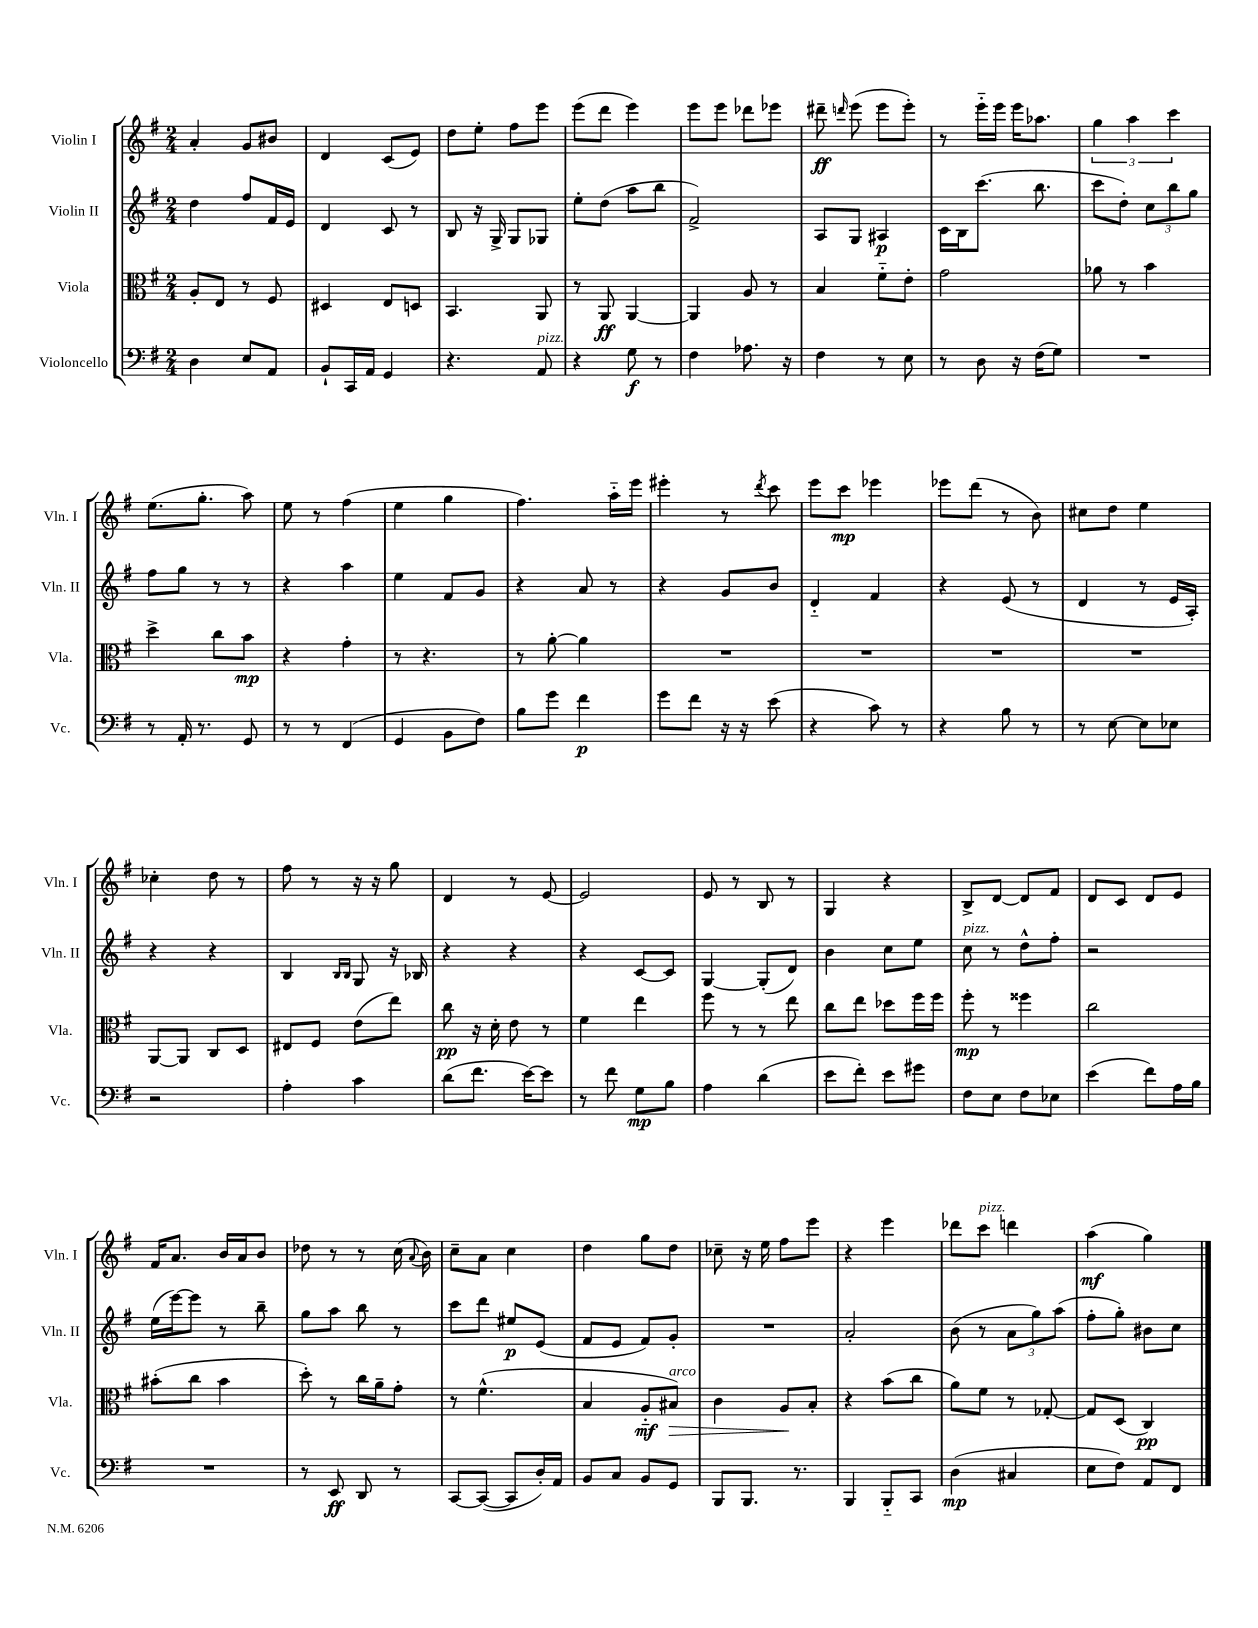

**kern	**dynam	**kern	**dynam	**kern	**dynam	**kern	**dynam
*part4	*part4	*part3	*part3	*part2	*part2	*part1	*part1
*staff4	*staff4	*staff3	*staff3	*staff2	*staff2	*staff1	*staff1
*I"Violoncello	*	*I"Viola	*	*I"Violin II	*	*I"Violin I	*
*I'Vc.	*	*I'Vla.	*	*I'Vln. II	*	*I'Vln. I	*
*clefF4	*	*clefC3	*	*clefG2	*	*clefG2	*
*k[f#]	*	*k[f#]	*	*k[f#]	*	*k[f#]	*
*M2/4	*	*M2/4	*	*M2/4	*	*M2/4	*
=17	=17	=17	=17	=17	=17	=17	=17
4D\	.	8A'/L	.	4dd\	.	4a'/	.
.	.	8E/J	.	.	.	.	.
8E/L	.	8r	.	8ff#/L	.	8g/L	.
8AA/J	.	8F#/	.	16f#/L	.	8b#X/J	.
.	.	.	.	16e/JJ	.	.	.
=18	=18	=18	=18	=18	=18	=18	=18
8BB`/L	.	4D#X/	.	4d/	.	4d/	.
16CC/L	.	.	.	.	.	.	.
16AA/JJ	.	.	.	.	.	.	.
4GG/	.	8E/L	.	8c/	.	(8c/L	.
.	.	8Dn/J	.	8r	.	8e/J)	.
=19	=19	=19	=19	=19	=19	=19	=19
4.r	.	4.BB/	.	8B/	.	8dd\L	.
.	.	.	.	16r	.	8ee'\J	.
.	.	.	.	16G^/	.	.	.
.	.	.	.	8G/L	.	8ff#\L	.
!LO:TX:a:i:t=pizz.	!	!	!	!	!	!	!
8AA/	.	8AA/	.	8G-X/J	.	8eee\J	.
=20	=20	=20	=20	=20	=20	=20	=20
4r	.	8r	.	8ee'\L	.	(8eee\L	.
.	.	8AA/	ff	(8dd\J	.	8ddd\J	.
8G\	f	[4AA/	.	8aa\L	.	4eee\)	.
8r	.	.	.	8bb\J	.	.	.
=21	=21	=21	=21	=21	=21	=21	=21
4F#\	.	4AA/]	.	2f#^/)	.	8eee\L	.
.	.	.	.	.	.	8eee\J	.
8.A-X\	.	8A/	.	.	.	8ddd-X\L	.
.	.	8r	.	.	.	8eee-X\J	.
16r	.	.	.	.	.	.	.
=22	=22	=22	=22	=22	=22	=22	=22
4F#\	.	4B/	.	8A/L	.	8ddd#X~\	ff
.	.	.	.	.	.	16qqdddn/	.
.	.	.	.	8G/J	.	(8eee\	.
8r	.	8f#\L	.	4A#X/	p	8eee\L	.
8E\	.	8e'\J	.	.	.	8eee'\J)	.
=23	=23	=23	=23	=23	=23	=23	=23
8r	.	2g\	.	16c\LL	.	8r	.
.	.	.	.	16B\J	.	.	.
8D\	.	.	.	(8.ccc\J	.	16eee\LL	.
.	.	.	.	.	.	16eee\JJ	.
16r	.	.	.	.	.	16eee\KL	.
(16F#\KL	.	.	.	8.bb\	.	8.aa-X\J	.
8G\J)	.	.	.	.	.	.	.
=24	=24	=24	=24	=24	=24	=24	=24
2r	.	8a-X\	.	8ccc\L	.	6gg\	.
.	.	8r	.	8dd'\J)	.	.	.
.	.	.	.	.	.	6aa\	.
.	.	4b\	.	12cc\L	.	.	.
.	.	.	.	12bb\	.	6ccc\	.
.	.	.	.	12gg\J	.	.	.
!!LO:LB:g=z
=25	=25	=25	=25	=25	=25	=25	=25
8r	.	4dd^\	.	8ff#\L	.	(8.ee\L	.
16AA'/	.	.	.	8gg\J	.	.	.
8.r	.	.	.	.	.	8.gg'\J	.
.	.	8cc\L	.	8r	.	.	.
8GG/	.	8b\J	mp	8r	.	8aa\)	.
=26	=26	=26	=26	=26	=26	=26	=26
8r	.	4r	.	4r	.	8ee\	.
8r	.	.	.	.	.	8r	.
(4FF#/	.	4g'\	.	4aa\	.	(4ff#\	.
=27	=27	=27	=27	=27	=27	=27	=27
4GG/	.	8r	.	4ee\	.	4ee\	.
.	.	4.r	.	.	.	.	.
8BB\L	.	.	.	8f#/L	.	4gg\	.
8F#\J)	.	.	.	8g/J	.	.	.
=28	=28	=28	=28	=28	=28	=28	=28
8B\L	.	8r	.	4r	.	4.ff#\)	.
8g\J	.	[8a'\	.	.	.	.	.
4f#\	p	4a\]	.	8a/	.	.	.
.	.	.	.	8r	.	16aa\LL	.
.	.	.	.	.	.	16eee\JJ	.
=29	=29	=29	=29	=29	=29	=29	=29
8g\L	.	2r	.	4r	.	4eee#X'\	.
8f#\J	.	.	.	.	.	.	.
16r	.	.	.	8g/L	.	8r	.
16r	.	.	.	.	.	.	.
.	.	.	.	.	.	8qddd/	.
(8e\	.	.	.	8b/J	.	8ccc\	.
=30	=30	=30	=30	=30	=30	=30	=30
4r	.	2r	.	4d/	.	8eee\L	.
.	.	.	.	.	.	8ccc\J	mp
8c\)	.	.	.	4f#/	.	4eee-X\	.
8r	.	.	.	.	.	.	.
=31	=31	=31	=31	=31	=31	=31	=31
4r	.	2r	.	4r	.	8eee-X\L	.
.	.	.	.	.	.	(8ddd\J	.
8B\	.	.	.	(8e/	.	8r	.
8r	.	.	.	8r	.	8b\)	.
=32	=32	=32	=32	=32	=32	=32	=32
8r	.	2r	.	4d/	.	8cc#X\L	.
[8E\	.	.	.	.	.	8dd\J	.
8E\L]	.	.	.	8r	.	4ee\	.
8E-X\J	.	.	.	16e/LL	.	.	.
.	.	.	.	16A'/JJ)	.	.	.
!!LO:LB:g=z
=33	=33	=33	=33	=33	=33	=33	=33
2r	.	[8AA/L	.	4r	.	4cc-X'\	.
.	.	8AA/J]	.	.	.	.	.
.	.	8C/L	.	4r	.	8dd\	.
.	.	8D/J	.	.	.	8r	.
=34	=34	=34	=34	=34	=34	=34	=34
4A'\	.	8E#X/L	.	4B/	.	8ff#\	.
.	.	8F#/J	.	.	.	8r	.
.	.	.	.	16qqB/LL	.	.	.
.	.	.	.	16qqB/JJ	.	.	.
4c\	.	(8e\L	.	8G/	.	16r	.
.	.	.	.	.	.	16r	.
.	.	8ee\J)	.	16r	.	8gg\	.
.	.	.	.	16B-X/	.	.	.
=35	=35	=35	=35	=35	=35	=35	=35
(8d\L	.	8cc\	pp	4r	.	4d/	.
8.f#\J	.	16r	.	.	.	.	.
.	.	16d'\	.	.	.	.	.
.	.	8e\	.	4r	.	8r	.
[16e\KL)	.	.	.	.	.	.	.
8e\J]	.	8r	.	.	.	[8e/	.
=36	=36	=36	=36	=36	=36	=36	=36
8r	.	4f#\	.	4r	.	2e/]	.
8f#\	.	.	.	.	.	.	.
8G\L	mp	4ee\	.	[8c/L	.	.	.
8B\J	.	.	.	8c/J]	.	.	.
=37	=37	=37	=37	=37	=37	=37	=37
4A\	.	8ff#\	.	[4G/	.	8e/	.
.	.	8r	.	.	.	8r	.
(4d\	.	8r	.	(8G'/L]	.	8B/	.
.	.	8ee\	.	8d/J)	.	8r	.
=38	=38	=38	=38	=38	=38	=38	=38
8e\L	.	8cc\L	.	4b\	.	4G/	.
8f#'\J)	.	8ee\J	.	.	.	.	.
8e\L	.	8dd-X\L	.	8cc\L	.	4r	.
8g#X\J	.	16ff#\L	.	8ee\J	.	.	.
.	.	16ff#\JJ	.	.	.	.	.
=39	=39	=39	=39	=39	=39	=39	=39
!	!	!	!	!LO:TX:a:i:t=pizz.	!	!	!
8F#\L	.	8ff#'\	mp	8cc\	.	8B^/L	.
8E\J	.	8r	.	8r	.	[8d/J	.
8F#\L	.	4ff##X\	.	8dd^^\L	.	8d/L]	.
8E-X\J	.	.	.	8ff#'\J	.	8f#/J	.
=40	=40	=40	=40	=40	=40	=40	=40
(4e\	.	2cc\	.	2r	.	8d/L	.
.	.	.	.	.	.	8c/J	.
8f#\L)	.	.	.	.	.	8d/L	.
16A\L	.	.	.	.	.	8e/J	.
16B\JJ	.	.	.	.	.	.	.
!!LO:LB:g=z
=41	=41	=41	=41	=41	=41	=41	=41
2r	.	(8b#X'\L	.	(16ee\LL	.	16f#/KL	.
.	.	.	.	[16eee\J)	.	8.a/J	.
.	.	8cc\J	.	8eee\J]	.	.	.
.	.	4b#\	.	8r	.	16b/LL	.
.	.	.	.	.	.	16a/J	.
.	.	.	.	8bb~\	.	8b/J	.
=42	=42	=42	=42	=42	=42	=42	=42
8r	.	8dd'\)	.	8gg\L	.	8dd-X\	.
8EE/	ff	8r	.	8aa\J	.	8r	.
8DD/	.	16cc\LL	.	8bb\	.	8r	.
.	.	16a~\J	.	.	.	.	.
8r	.	8g'\J	.	8r	.	(16cc\	.
.	.	.	.	.	.	8qqa/	.
.	.	.	.	.	.	16b\)	.
=43	=43	=43	=43	=43	=43	=43	=43
[8CC/L	.	8r	.	8ccc\L	.	8cc~\L	.
(8CC/J_	.	(4.f#^^\	.	8ddd\J	.	8a\J	.
8CC/L]	.	.	.	8ee#X/L	p	4cc\	.
16D'/L)	.	.	.	(8e/J	.	.	.
16AA/JJ	.	.	.	.	.	.	.
=44	=44	=44	=44	=44	=44	=44	=44
8BB/L	.	4B/	.	8f#/L	.	4dd\	.
8C/J	.	.	.	8e/J	.	.	.
8BB/L	.	8A/L	mf	8f#/L)	.	8gg\L	.
!	!	!LO:TX:a:i:t=arco	!	!	!	!	!
!	!	!	!LO:HP:b	!	!	!	!
8GG/J	.	8B#X/J)	>	8g'/J	.	8dd\J	.
=45	=45	=45	=45	=45	=45	=45	=45
8BBB/L	.	4c\	.	2r	.	8cc-X~\	.
8.BBB/J	.	.	.	.	.	16r	.
.	.	.	.	.	.	16ee\	.
.	.	8A/L	.	.	.	8ff#\L	.
8.r	.	.	.	.	.	.	.
.	.	8B'/J	]	.	.	8eee\J	.
=46	=46	=46	=46	=46	=46	=46	=46
4BBB/	.	4r	.	2a'/	.	4r	.
8BBB/L	.	(8b\L	.	.	.	4eee\	.
8CC/J	.	8cc\J	.	.	.	.	.
=47	=47	=47	=47	=47	=47	=47	=47
(4D\	mp	8a\L)	.	(8b\	.	8ddd-X\L	.
!	!	!	!	!	!	!LO:TX:a:i:t=pizz.	!
.	.	8f#\J	.	8r	.	8ccc\J	.
4C#X/	.	8r	.	12a\L	.	4dddn\	.
.	.	.	.	12gg\)	.	.	.
.	.	[8G-X'/	.	.	.	.	.
.	.	.	.	(12aa\J	.	.	.
=48	=48	=48	=48	=48	=48	=48	=48
8E\L	.	8G-/L]	.	8ff#'\L	.	(4aa\	mf
8F#\J)	.	(8D/J	.	8gg'\J)	.	.	.
8AA/L	.	4C/)	pp	8b#X\L	.	4gg\)	.
8FF#/J	.	.	.	8cc\J	.	.	.
==	==	==	==	==	==	==	==
*-	*-	*-	*-	*-	*-	*-	*-
